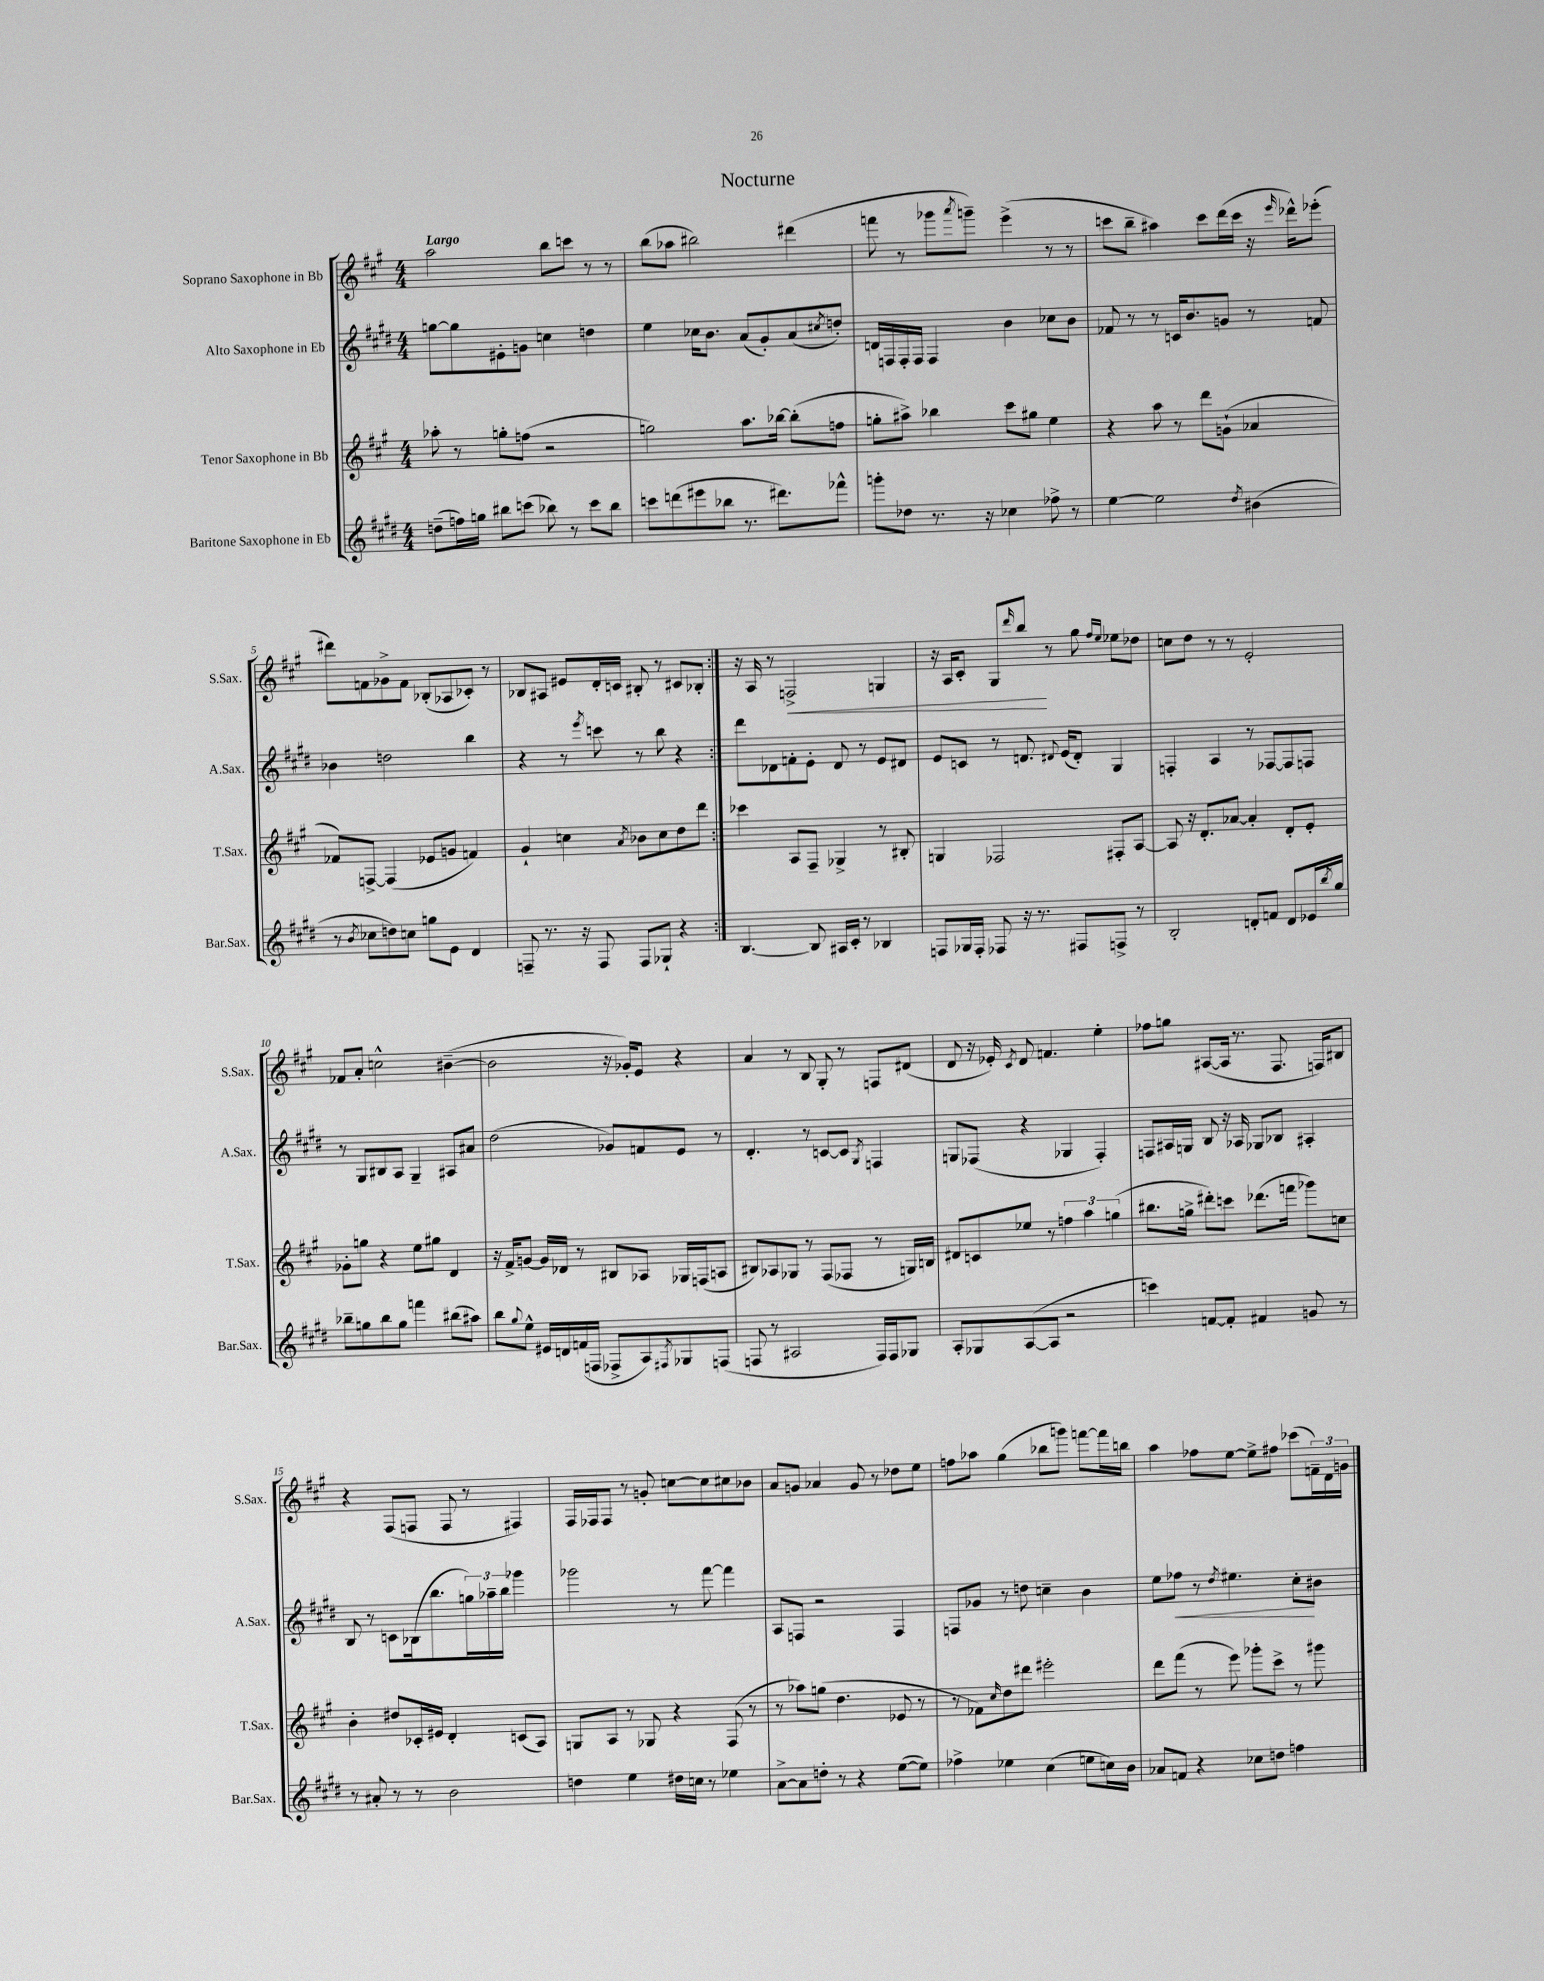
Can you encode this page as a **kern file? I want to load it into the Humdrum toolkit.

**kern	**kern	**kern	**kern
*staff4	*staff3	*staff2	*staff1
*clefG2	*clefG2	*clefG2	*clefG2
*k[f#c#g#d#]	*k[f#c#g#]	*k[f#c#g#d#]	*k[f#c#g#]
*M4/4	*M4/4	*M4/4	*M4/4
(8dd~	8aa-'	[8gg	2aa
16ff)	8r	8gg]	.
16gg	.	.	.
8bb#	8gg'	8e#'	.
(8ccc	(8ff	8g	.
8bb-)	2r	4cc	8bb
8r	.	.	8ccc
8ccc	.	4dd	8r
8bb-	.	.	8r
=	=	=	=
8ccc	2gg)	4ee	(8bb
(8ddd	.	.	8aa-
8eee#	.	16cc-	2bb#)
.	.	8.b	.
8bb-	.	.	.
8.r	8.aa	(8a	.
.	.	8g#')	.
8.ddd#)	[16bb-	.	.
.	(8bb-']	(8a	(4ddd#
.	.	8qcc#	.
8fff-^^	8ff	8dd')	.
=	=	=	=
8ggg'	8gg'	16d	8fff
.	.	16F	.
8dd-	8aa#^)	16F'	8r
.	.	16F	.
8.r	4bb-	4F	8ggg-
.	.	.	8qaaa
.	.	.	8ggg~)
16r	.	.	.
4cc-	8ccc#	4b	(4eee^
.	8gg#	.	.
8ff-^	4ee	8cc-	8r
8r	.	8b	8r
=	=	=	=
[4ee	4r	8f-	8ccc
.	.	8r	8bb~
2ee]	8aa	8r	4aa#)
.	8r	16c	.
.	.	8.b	.
.	8ddd	.	8ccc
.	(8g`	8g	(16ddd
.	.	.	16ccc
8qdd#	.	.	.
(4b#	4a-	8r	16r
.	.	.	16qqeee
.	.	.	16ddd-^^)
.	.	8f	(8eee-'
=	=	=	=
8r	8f-)	4b-	8ddd#)
8qb	.	.	.
8cc-	[8F^	.	8f
8dd)	(4F]	2dd	8g-^
8cc	.	.	8f
8gg	8e-	.	(8B-'
8e	8g	.	8A-
4d#	4f)	4bb	8c-')
.	.	.	8r
=	=	=	=
8F~	4g#`	4r	8B-
8.r	.	.	8A#
.	4cc	8r	8e#
16r	.	.	.
.	.	8qeee	.
8F	.	8ccc	16d'
.	.	.	16c
.	8qa	.	.
8F	8b-	8r	8B#'
8G-`	8cc	8bb	8r
4r	8dd	4r	8c#
.	8ddd	.	8B-'
=:|!	=:|!	=:|!	=:|!
[4.B	4ccc-	8ddd#	16r
.	.	.	16A
.	.	8d-	8r
.	8A	8f'	2F^
8B]	8F#~	8e'	.
16A#	4G-^	8d-	.
16c#'	.	.	.
8r	.	8r	.
4B-	8r	8e	4G
.	8B#'	8d#	.
=	=	=	=
8F	4G	8e	16r
.	.	.	16A
16G-	.	8c	8c#'
16F'	.	.	.
8F-	2F-	8r	8G#
.	.	.	16qqddd
16r	.	8.d	8bb
8.r	.	.	.
.	.	.	8r
.	.	8qqd#	.
.	.	(16e	.
8F#	.	8d#')	8gg#
.	.	.	16qqff#
.	.	.	16qqee
8F^	8F#'	4G#	8ee-
8r	[8A	.	8dd-
=	=	=	=
2B'	8A]	4F'	8cc
.	16r	.	8dd
.	8.d'	.	.
.	.	4A	8r
.	[8a-	.	8r
8d'	4a-']	8r	2e'
8f	.	[8F-	.
8d	8d'	8F-]	.
16e-	8e'	8F	.
8qbb	.	.	.
16gg#	.	.	.
=	=	=	=
8bb-~	8g-'	8r	8f-
8gg	8gg	8G#	8a'
8bb-	4r	8B#	2cc^^
8gg	.	8A	.
4fff	8ee	4G#~	.
.	8gg#	.	.
(8bb#	4d	8A#	([4b#~
8aa#)	.	8a#	.
=	=	=	=
8bb	16r	(2dd#	2b#]
.	16f#^	.	.
8qqgg#	.	.	.
8ee^^	[8g	.	.
16e#	16g]	.	.
16d	16d-	.	.
(16f	8r	.	.
16F	.	.	.
8F-^	8B#	8g-)	16r
.	.	.	16g-')
8A)	8A-	8f	8e
8qF#	.	.	.
8G-	16G-	8e	4r
.	(16F	.	.
(8F	8A	8r	.
=	=	=	=
8F	8B#)	4.d#'	4a
8r	8A-	.	.
2A#	8G-	.	8r
.	8r	8r	8B
.	(8F#	[8c	8G#'
.	8F-	8c]	8r
.	.	8qG#	.
16F)	8r	4F	8F
16F	.	.	.
8G-	16G)	.	(8d#
.	16B	.	.
=	=	=	=
8A'	8d#	8G	8d
8G-	8c	(8F-	16r
.	.	.	16e-')
.	.	.	8qc#
([8A	8ee-	4r	8d
8A]	8r	.	4.f
2r	6ff	4G-	.
.	6aa	.	.
.	.	4F-')	4ee'
.	(6gg	.	.
=	=	=	=
4ccc)	8.bb#	8F	8ff-
.	.	16A#	8gg
.	16gg^	16G	.
[8f	8ddd#')	8B	([8A#
8f']	8ccc	16r	16A#]
.	.	16A-	8.r
4f#	(8.ddd-	8G-	.
.	.	8B-	8.F#
.	16fff	.	.
8g	8ggg-)	4A#'	.
.	.	.	16F)
8r	8cc	.	8B#
=	=	=	=
8r	4b'	8B	4r
8a#'	.	8r	.
8r	8dd#	8c	(8F#
8r	16c-'	(16B-	8F
.	16e#	8.bb	.
2b	4d'	.	8F
.	.	24gg)	8r
.	.	24aa-~	.
.	.	24bb	.
.	(8c	4ggg-	4F#)
.	8A)	.	.
=	=	=	=
4dd	8G	2ggg-	16F#
.	.	.	16F-
.	8A	.	8F-
4ee	8r	.	8r
.	8G-	.	8g'
16dd#	4r	8r	[8cc
16cc	.	.	.
8r	.	[8fff#	8cc]
4ee-	(8F#	4fff#]	8cc#
.	8r	.	8b-
=	=	=	=
[8a^	8r	8A	8a
8a]	8aa-)	8F	8g
8dd'	(8gg	2r	4a-
8r	4.dd	.	.
4r	.	.	8g
.	.	.	8r
([8ee	8e-	4F	8dd-
8ee])	8r	.	8ee
=	=	=	=
4ff-^	8r	8F	8ff
.	8f-)	8g-	8aa-
.	16qqcc#	.	.
4ee-	8dd	8r	(4gg#
.	8ddd#	8dd	.
(4cc#	2eee#'	4cc~	8bb-
.	.	.	8ggg)
8ee	.	4b	[8fff
16cc)	.	.	16fff]
16b	.	.	16bb
=	=	=	=
8a-	8ddd	8ee	4aa
8f	(8fff#	8ff-	.
4r	8r	8r	8ff-
.	.	8qdd#	.
.	8eee)	4.ee#	[8ee
8cc-	8ggg-'	.	8ee^]
8dd	8ccc#^	.	8ff#
4ff	8r	8cc#'	(8ccc-
.	8ggg#	8b#	24f~)
.	.	.	24d
.	.	.	24g
==	==	==	==
*-	*-	*-	*-
